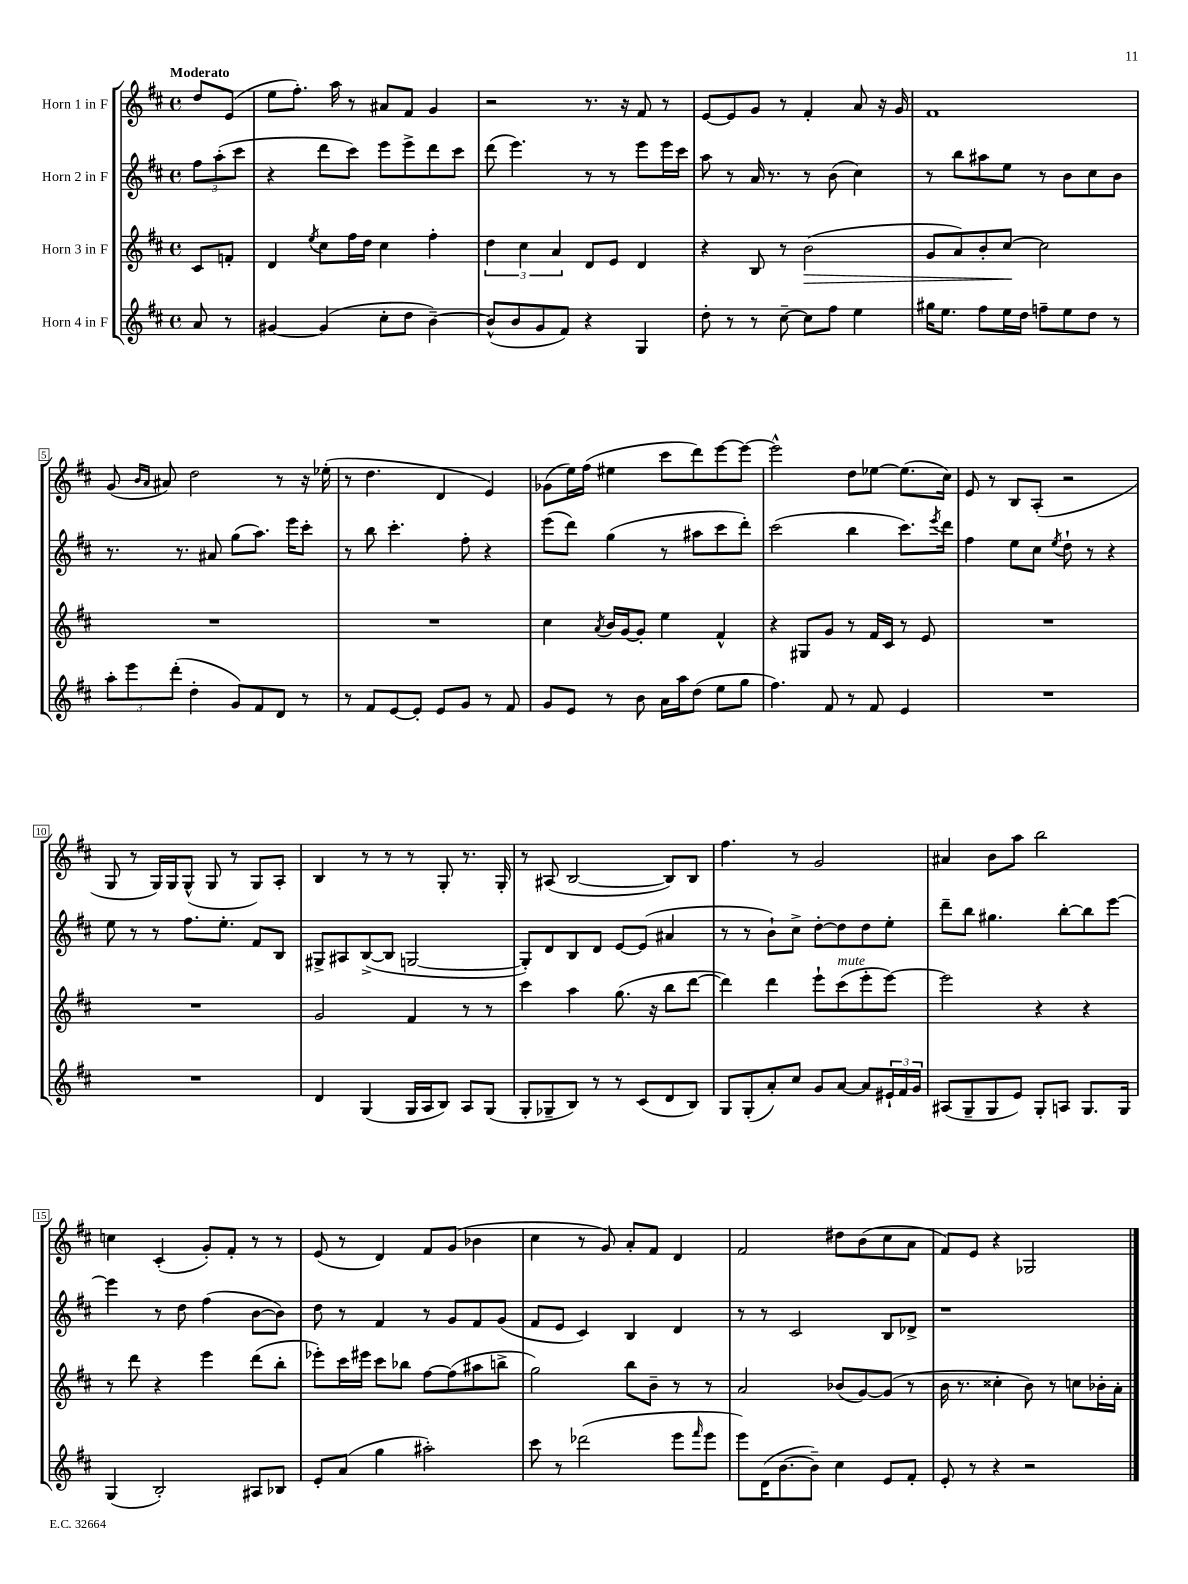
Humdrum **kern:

**kern	**kern	**kern	**kern
*staff4	*staff3	*staff2	*staff1
*clefG2	*clefG2	*clefG2	*clefG2
*k[f#c#]	*k[f#c#]	*k[f#c#]	*k[f#c#]
*M4/4	*M4/4	*M4/4	*M4/4
*met(c)	*met(c)	*met(c)	*met(c)
8a	8c#	12ff#	8dd
.	.	(12aa'	.
8r	8f'	.	(8e
.	.	12ccc#	.
=	=	=	=
[4g#	4d	4r	8ee
.	.	.	8.ff#')
.	8qee	.	.
(4g#]	8cc#	8ddd	.
.	.	.	16aa
.	16ff#	8ccc#)	8r
.	16dd	.	.
8cc#'	4cc#	8eee	8a#
8dd	.	8eee^	8f#
[4b~)	4ff#'	8ddd	4g
.	.	8ccc#	.
=	=	=	=
(8b^^]	6dd	(8ddd	2r
8b	.	4.eee)	.
.	6cc#	.	.
8g	.	.	.
.	6a	.	.
8f#)	.	.	.
4r	8d	8r	8.r
.	8e	8r	.
.	.	.	16r
4G	4d	8eee	8f#
.	.	16eee	8r
.	.	16ccc#	.
=	=	=	=
8dd'	4r	8aa	[8e
8r	.	8r	8e]
8r	8B	16a	8g
.	.	8.r	.
[8cc#~	8r	.	8r
8cc#]	(2b	8r	4f#'
8ff#	.	(8b	.
4ee	.	4cc#)	8a
.	.	.	16r
.	.	.	16g
=	=	=	=
16gg#	8g	8r	1f#
8.ee	.	.	.
.	8a)	8bb	.
8ff#	8b'	8aa#	.
16ee	[8cc#	8ee	.
16dd	.	.	.
8ff~	2cc#]	8r	.
8ee	.	8b	.
8dd	.	8cc#	.
8r	.	8b	.
=	=	=	=
12aa'	1r	8.r	(8g
12eee	.	.	.
.	.	.	16qqb
.	.	.	16qqa
.	.	.	8a#)
(12ddd'	.	.	.
.	.	8.r	.
4dd'	.	.	2dd
.	.	8a#	.
8g)	.	(8gg	.
8f#	.	8.aa)	.
8d	.	.	8r
.	.	16eee	.
8r	.	8ccc#'	16r
.	.	.	(16ee-'
=	=	=	=
8r	1r	8r	8r
8f#	.	8bb	4.dd
[8e	.	4.ccc#'	.
8e']	.	.	.
8e	.	.	4d
8g	.	8ff#'	.
8r	.	4r	4e)
8f#	.	.	.
=	=	=	=
8g	4cc#	(8eee	(8g-
8e	.	8ddd)	16ee)
.	.	.	(16ff#
.	8qa	.	.
8r	16b	(4gg	4ee#
.	[16g	.	.
8b	8g']	.	.
16a	4ee	8r	8ccc#
16aa	.	.	.
(8dd	.	8aa#	8ddd)
8ee	4f#^^	8ccc#	[8eee
8gg	.	8ddd')	8eee_
=	=	=	=
4.ff#)	4r	(2ccc#	2eee^^]
.	8G#	.	.
8f#	8g	.	.
8r	8r	4bb	8dd
8f#	16f#	.	[8ee-
.	16c#	.	.
4e	8r	8.ccc#)	(8.ee-]
.	8e	.	.
.	.	8qeee	.
.	.	16ddd	16cc#)
=	=	=	=
1r	1r	4ff#	8e
.	.	.	8r
.	.	8ee	8B
.	.	8cc#	(8A'
.	.	8qee	.
.	.	8dd`	2r
.	.	8r	.
.	.	4r	.
=	=	=	=
1r	1r	8ee	8G
.	.	8r	8r
.	.	8r	16G)
.	.	.	16G
.	.	8.ff#	(8G^^
.	.	.	8G
.	.	8.ee'	.
.	.	.	8r
.	.	8f#	8G)
.	.	8B	8A'
=	=	=	=
4d	2g	8G#^	4B
.	.	8A#	.
(4G	.	([8B^	8r
.	.	8B]	8r
16G	4f#	[2G	8r
16A	.	.	.
8B)	.	.	8G'
8A	8r	.	8.r
(8G	8r	.	.
.	.	.	16G'
=	=	=	=
8G'	4ccc#	8G'])	8r
8G-~	.	8d	(8A#
8B)	4aa	8B	[2B
8r	.	8d	.
8r	(8.gg	[8e	.
(8c#	.	(8e]	.
.	16r	.	.
8d	8bb	4a#	8B])
8B)	[8ddd	.	8B
=	=	=	=
8G	4ddd])	8r	4.ff#
(8G'	.	8r	.
8a')	4ddd	8b`)	.
8cc#	.	8cc#^	8r
8g	8eee`	[8dd'	2g
[8a	(8ccc#	8dd]	.
8a]	8eee'	8dd	.
24e#`	[8eee)	8ee'	.
24f#	.	.	.
24g	.	.	.
=	=	=	=
(8A#	2eee]	8ddd~	4a#
8G~	.	8bb	.
8G	.	4.gg#	8b
8e)	.	.	8aa
8G'	4r	.	2bb
8A	.	[8bb'	.
8.G	4r	8bb]	.
.	.	[8eee	.
16G	.	.	.
=	=	=	=
(4G	8r	4eee]	4cc
.	8ddd	.	.
2B')	4r	8r	(4c#'
.	.	8dd	.
.	4eee	(4ff#	8g')
.	.	.	8f#'
8A#	(8ddd	[8b	8r
8B-	8bb'	8b])	8r
=	=	=	=
8e'	8eee-')	8dd	(8e
(8a	16ccc#	8r	8r
.	16eee#	.	.
4gg	8ccc#	4f#	4d)
.	8bb-	.	.
2aa#')	[8ff#	8r	8f#
.	(8ff#]	8g	(8g
.	8aa#	8f#	4b-
.	8bb^	(8g	.
=	=	=	=
8ccc#	2gg)	8f#	4cc#
8r	.	8e	.
(2ddd-	.	4c#)	8r
.	.	.	8g)
.	8bb	4B	8a'
.	8b~	.	8f#
8eee	8r	4d	4d
16qqfff#	.	.	.
8eee	8r	.	.
=	=	=	=
8eee)	2a	8r	2f#
(16d	.	8r	.
[8.b	.	.	.
.	.	2c#	.
8b~])	.	.	.
4cc#	(8b-	.	8dd#
.	[8g)	.	(8b
8e	(8g]	8B	8cc#
8f#'	8r	8d-^	8a
=	=	=	=
8e'	16b	1r	8f#)
.	8.r	.	.
8r	.	.	8e
4r	4cc##'	.	4r
2r	8b)	.	2G-
.	8r	.	.
.	8cc	.	.
.	16b-'	.	.
.	16a'	.	.
==	==	==	==
*-	*-	*-	*-
